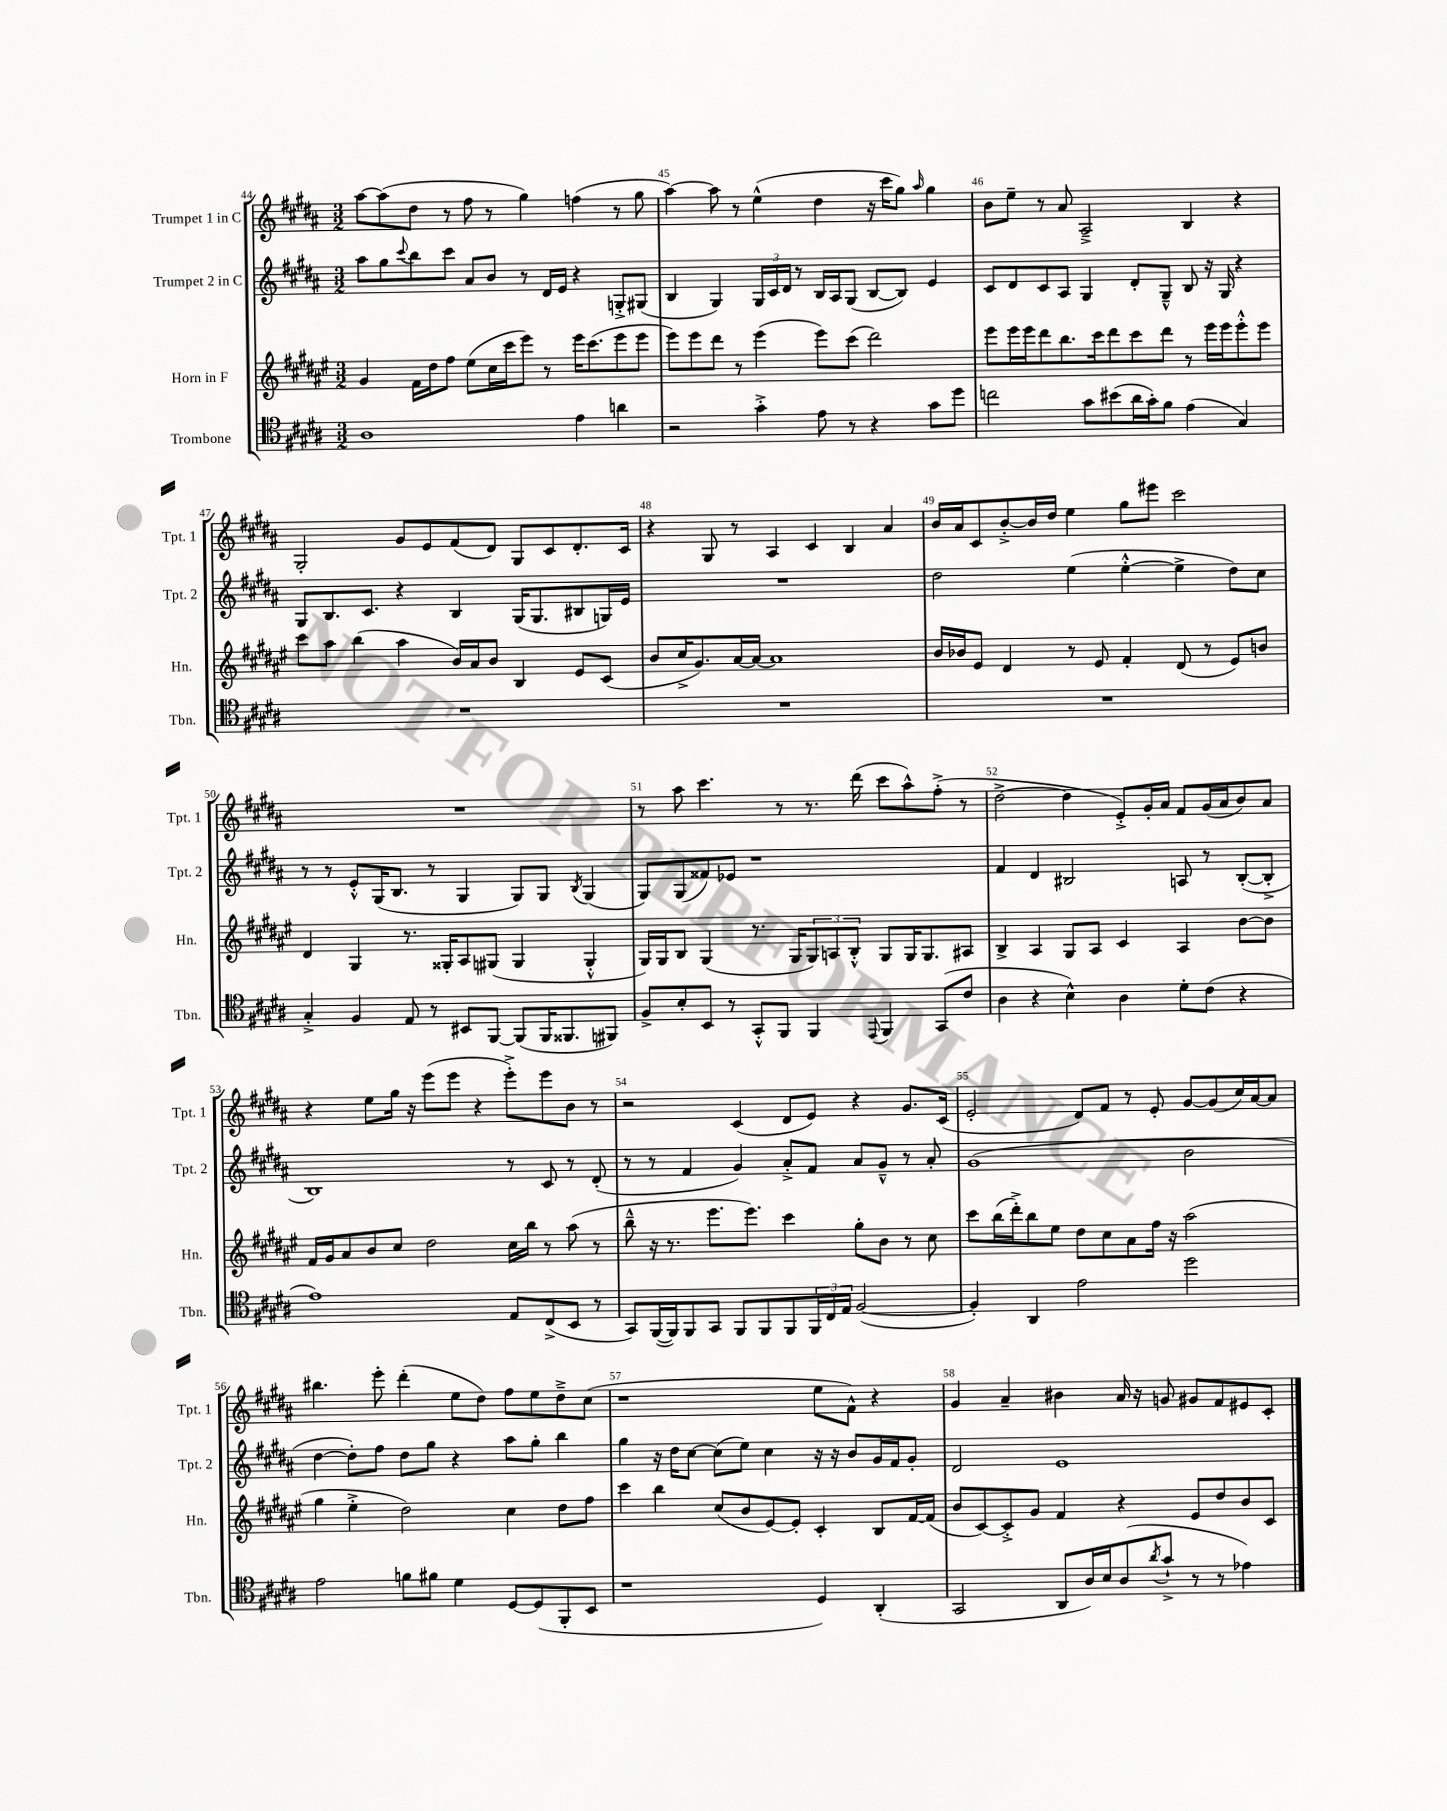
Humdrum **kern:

**kern	**kern	**kern	**kern
*staff4	*staff3	*staff2	*staff1
*clefC4	*clefG2	*clefG2	*clefG2
*k[f#c#g#d#a#]	*k[f#c#g#d#a#e#]	*k[f#c#g#d#a#]	*k[f#c#g#d#a#]
*M3/2	*M3/2	*M3/2	*M3/2
1A#	4g#	8aa#	[8aa#
.	.	8gg#	(8aa#]
.	.	8qqccc#	.
.	16f#	8bb	8dd#
.	16dd#	.	.
.	8ff#	8ccc#	8r
.	(8ee#	8a#	8ff#
.	16cc#	8b	8r
.	16ccc#	.	.
.	8eee#)	8r	4gg#)
.	8r	16d#	.
.	.	16e	.
4e	16eee#	4r	(4ff
.	(8.ccc#	.	.
4a	8eee#	8G'^	8r
.	8eee#	(8G#	8gg#
=	=	=	=
2r	8eee#)	4B	[4aa#)
.	8eee#	.	.
.	8ddd#	4G#)	8aa#]
.	8r	.	8r
4g#'^	(4eee#	24G#	(4ee^^
.	.	24c#	.
.	.	24d#	.
.	.	8r	.
8e	8eee#)	16B	4dd#
.	.	16A#	.
8r	(8ccc#	(8G#	.
4r	2ddd#)	[8B	16r
.	.	.	16ccc#
.	.	8B])	8gg#)
.	.	.	16qqaa#
8g#	.	4e	4gg#
8dd#	.	.	.
=	=	=	=
2cc	8eee#	8c#	8b
.	16eee#	8d#	8ee~
.	16eee#	.	.
.	8ddd#	8c#	8r
.	8.bb	8A#	8a#
8g#	.	4G#	2A#~^
.	16ccc#	.	.
(8b#	8ddd#	.	.
16a#	8ccc#	8d#'	.
16g#')	.	.	.
8f#	8ddd#	8G#~^^	.
(4e	8r	8B	4B
.	16eee#	16r	.
.	16eee#	16G#	.
4G#)	8eee#'^^	4r	4r
.	8eee#	.	.
=	=	=	=
1.r	8ccc#	8G#	2G#'
.	8aa#	8.B	.
.	(4bb	.	.
.	.	8.c#	.
.	4aa#	4r	8g#
.	.	.	8e
.	16b)	4B	(8f#
.	16a#	.	.
.	8b	.	8d#)
.	4B	(16G#	8G#
.	.	8.G#	.
.	.	.	8c#
.	8e#	8B#	8.d#'
.	(8c#	16G)	.
.	.	16e	16c#
=	=	=	=
1.r	8b	1.r	4r
.	16cc#^	.	.
.	8.g#)	.	.
.	.	.	8G#
.	[16a#	.	8r
.	16a#_	.	.
.	1a#]	.	4A#
.	.	.	4c#
.	.	.	4B
.	.	.	4a#
=	=	=	=
1.r	16b	2dd#	16b
.	16b-	.	16a#
.	8e#	.	8c#
.	4d#	.	[8b'^
.	.	.	16b]
.	.	.	16dd#
.	8r	(4ee	4ee
.	8e#	.	.
.	4f#'	[4ee'^^	8gg#
.	.	.	8eee#
.	(8d#	4ee^]	2ccc#
.	8r	.	.
.	8e#)	8dd#)	.
.	8b	8cc#	.
=	=	=	=
4G#'^	4d#	8r	1.r
.	.	8r	.
4F#	4G#	8e'^^	.
.	.	(16G#	.
.	.	8.B	.
8E	8.r	.	.
8r	.	8r	.
.	16G##'	.	.
8BB#	8A#	4G#	.
[8FF#	(8G#	.	.
(8FF#]	4G#	8G#)	.
16FF#	.	8G#	.
8.FF##	.	.	.
.	.	8qB	.
.	4G#'^^	(4G#	.
8FF#)	.	.	.
=	=	=	=
8F#^	16G#)	8G#)	8r
.	16G#	.	.
8B'	8B	(8G#	8aa#
8BB	(4G#	8f##)	4.ccc#
8r	.	8e-	.
8GG#'^^	8.r	1r	.
8FF#	.	.	8r
.	16G#	.	.
4FF#	12G#)	.	8.r
.	12A	.	.
.	12B'^^	.	.
.	.	.	(16ddd#
8qqEE	.	.	.
4FF#	8G#	.	8ccc#
.	16G#	.	8aa#^^)
.	8.G#	.	.
(8GG#	.	.	(8ff#'^
8c#	8A#	.	8r
=	=	=	=
4A#	4B^	4f#	[2dd#^
4r	4A#	4d#	.
4B^^)	8G#	2B#	4dd#]
.	8A#	.	.
4A#	4c#	.	8e'^)
.	.	.	16g#'
.	.	.	16a#
8d#'	4A#	8A	8f#
(8c#	.	8r	(16g#
.	.	.	16a#
4r	[8b	([8B#'	8b)
.	8b]	8B#'^]	8a#
=	=	=	=
1e)	16f#	1B)	4r
.	16g#	.	.
.	8a#	.	.
.	8b	.	8ee
.	8cc#	.	16gg#
.	.	.	16r
.	2dd#	.	(8eee
.	.	.	8eee
.	.	.	4r
8E	16cc#	8r	8eee'^)
.	16bb	.	.
(8C#^	8r	8c#	8eee
8BB	(8aa#	8r	8b
8r	8r	(8d#'	8r
=	=	=	=
8GG#)	8bb~^^	8r	2r
([16FF#	16r	8r	.
16FF#])	8.r	.	.
8FF#	.	4f#	.
8GG#	8.eee#	.	.
8FF#	.	4g#)	(4c#
.	8.eee#)	.	.
8FF#	.	.	.
8FF#	4ccc#	8a#'^	8d#
24FF#	.	8f#	8e)
24C#	.	.	.
24E	.	.	.
([2F#	8gg#'	8a#	4r
.	8b	8g#~^^	.
.	8r	8r	8.g#
.	8cc#	8a#'	.
.	.	.	(16c#
=	=	=	=
4F#'])	8ccc#	(1g#	2e'
.	(16bb	.	.
.	16ddd#'^)	.	.
4AA#	8bb	.	.
.	8ee#	.	.
2e	8dd#	.	8d#)
.	8cc#	.	8f#
.	8a#	.	8r
.	16ff#	.	8e'
.	16r	.	.
2dd#	(2aa#	2b	[8g#
.	.	.	(8g#]
.	.	.	16cc#)
.	.	.	[16a#
.	.	.	8a#]
=	=	=	=
2e	4gg#	[4dd#	4.bb#
.	4ee#'^	8dd#'])	.
.	.	8ff#	8eee'
8f	2dd#)	8dd#	(4ddd#'
8f#	.	8gg#	.
4d#	.	4r	8ee
.	.	.	8dd#)
[8D#	4cc#	8aa#	8ff#
(8D#]	.	8gg#'	8ee
8FF#'	8dd#	4bb	8dd#~^
8BB	8ff#	.	(8cc#
=	=	=	=
1r	4ccc#	4gg#	1r
.	4bb	16r	.
.	.	16dd#	.
.	.	[8cc#	.
.	(8cc#	(8cc#]	.
.	8b	8ee)	.
.	[8e#)	4cc#	.
.	8e#']	.	.
4D#)	4c#'	16r	8ee
.	.	16r	.
.	.	8b	8f#^^)
(4AA#'	8B	16g#	4r
.	.	16f#	.
.	[16f#	8g#'	.
.	(16f#]	.	.
=	=	=	=
2GG#	8b	2d#	4g#
.	[8c#)	.	.
.	8c#'^]	.	4a#~
.	8g#	.	.
8AA#	4f#	1e	4b#
16A#)	.	.	.
16B	.	.	.
(8A#	4r	.	16a#
.	.	.	16r
8qa#	.	.	.
8g#`^	.	.	8g
8r	8e#	.	8g#
8r	8dd#	.	8f#
4e-)	8b	.	8e#
.	8c#	.	8c#'
==	==	==	==
*-	*-	*-	*-
